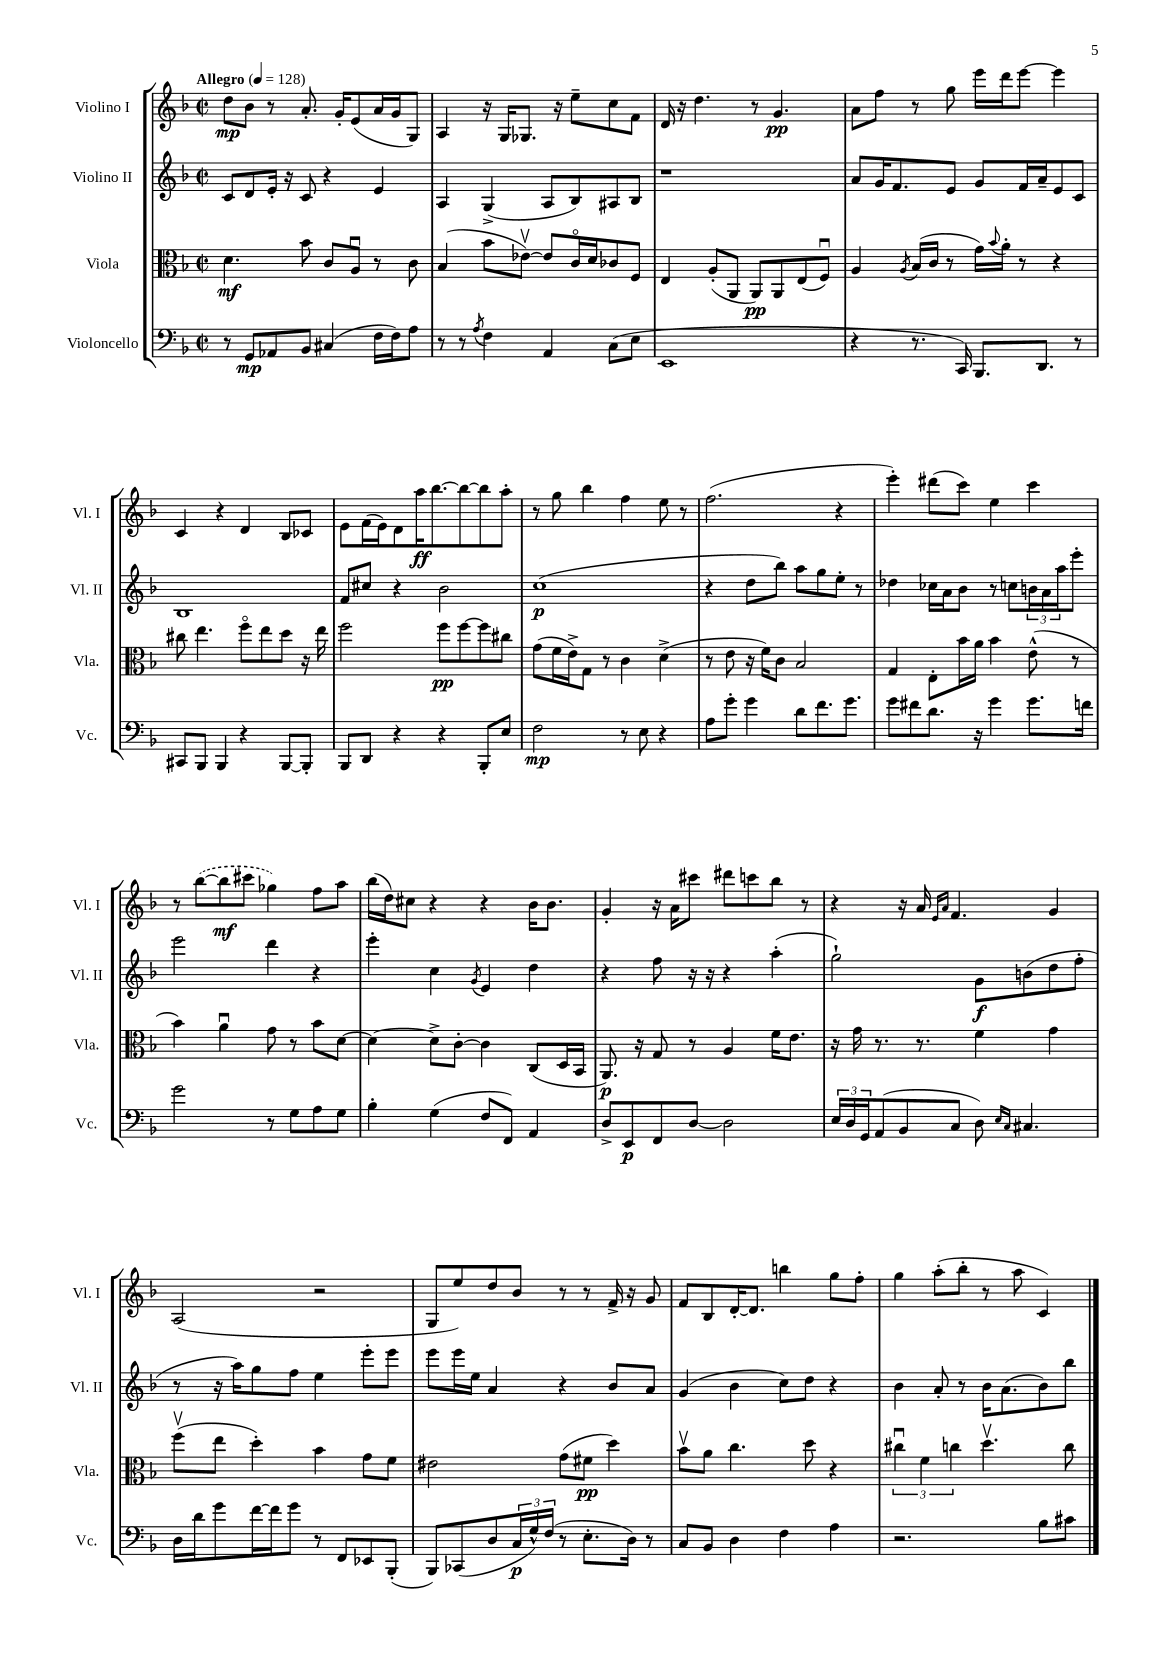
<<
\new StaffGroup <<
\new Staff = "s0" \with { instrumentName = "Violino I" shortInstrumentName = "Vl. I" } {
    \clef treble \key f \major \defaultTimeSignature \time 2/2 \tempo "Allegro" 4 = 128
    d''8\mp bes'8 r8 a'8.-. g'16-. e'8( a'16 g'16 g8) |
    a4 r16 g16 ges8. r16 e''8-- c''8 f'8 |
    d'16 r16 d''4. r8 g'4.\pp |
    a'8 f''8 r8 g''8 e'''16 d'''16 e'''8~ e'''4 |
    c'4 r4 d'4 bes8 ces'8 |
    e'8 f'16( e'16) d'8 a''16\ff bes''8.~ bes''8~ bes''8 a''8-. |
    r8 g''8 bes''4 f''4 e''8 r8 |
    f''2.( r4 |
    e'''4-.) dis'''8( c'''8) e''4 c'''4 |
    r8 \once \slurDashed bes''8~( bes''8\mf cis'''8 ges''4) f''8 a''8 |
    bes''16( d''16) cis''8 r4 r4 bes'16 bes'8. |
    g'4-. r16 a'16 cis'''8 dis'''8 c'''8 bes''8 r8 |
    r4 r16 a'16 \grace { e'16 a'16 } f'4. g'4 |
    a2( r2 |
    g8 e''8) d''8 bes'8 r8 r8 f'16-> r16 g'8 |
    f'8 bes8 d'16~-. d'8. b''4 g''8 f''8-. |
    g''4 a''8-.( bes''8-. r8 a''8 c'4) \bar "|." |
}
\new Staff = "s1" \with { instrumentName = "Violino II" shortInstrumentName = "Vl. II" } {
    \clef treble \key f \major \defaultTimeSignature \time 2/2
    c'8 d'8 e'16-. r16 c'8 r4 e'4 |
    a4 g4->( a8 bes8) ais8 bes8 |
    r1 |
    a'8 g'16 f'8. e'8 g'8 f'16 a'16-- e'8 c'8 |
    bes1 |
    f'8 cis''8 r4 bes'2 |
    c''1\p( |
    r4 d''8 bes''8) a''8 g''8 e''8-. r8 |
    des''4 ces''16 a'16 bes'8 r8 c''8 \tuplet 3/2 { b'16 a'16 a''16 } e'''8-. |
    e'''2 d'''4 r4 |
    e'''4-. c''4 \acciaccatura { g'8 } e'4 d''4 |
    r4 f''8 r16 r16 r4 a''4-.( |
    g''2-!) g'8\f b'8( d''8 f''8-. |
    r8 r16 a''16) g''8 f''8 e''4 e'''8-. e'''8 |
    e'''8 e'''16 e''16 a'4 r4 bes'8 a'8 |
    g'4( bes'4 c''8) d''8 r4 |
    bes'4 a'8-. r8 bes'16 a'8.( bes'8) bes''8 \bar "|." |
}
\new Staff = "s2" \with { instrumentName = "Viola" shortInstrumentName = "Vla." } {
    \clef alto \key f \major \defaultTimeSignature \time 2/2
    d'4.\mf bes'8 c'8 a8\downbow r8 c'8 |
    bes4( bes'8 ees'8~\upbow) ees'8 c'16\flageolet d'16 ces'8 f8 |
    e4 a8-.( a,8 a,8\pp) a,8 e8( f8\downbow) |
    a4 \acciaccatura { a8 } bes16( c'16 r8 g'16) \appoggiatura { bes'8 } a'16-. r8 r4 |
    cis''8 e''4. f''8\flageolet e''8 d''8 r16 e''16 |
    f''2 f''8\pp f''8~ f''8 cis''8 |
    g'8( f'16 e'16->) g8 r8 c'4 d'4->( |
    r8 e'8 r16 f'16) c'8 bes2 |
    g4 e8-. bes'16 a'16 bes'4 e'8-^( r8 |
    bes'4) a'4\downbow g'8 r8 bes'8 d'8~ |
    d'4~ d'8-> c'8~-. c'4 c8( d16 bes,16 |
    a,8.\p) r16 g8 r8 a4 f'16 e'8. |
    r16 g'16 r8. r8. f'4 g'4 |
    f''8\upbow( e''8 d''4-.) bes'4 g'8 f'8 |
    eis'2 g'8( fis'8\pp d''4) |
    bes'8\upbow a'8 c''4. d''8 r4 |
    \tuplet 3/2 { cis''4\downbow f'4 c''4 } d''4.\upbow c''8 \bar "|." |
}
\new Staff = "s3" \with { instrumentName = "Violoncello" shortInstrumentName = "Vc." } {
    \clef bass \key f \major \defaultTimeSignature \time 2/2
    r8 g,8\mp aes,8 bes,8 cis4( f16 f16) a8 |
    r8 r8 \acciaccatura { a8 } f4 a,4 c8( e8 |
    e,1 |
    r4 r8. c,16) bes,,8. d,8. r8 |
    cis,8 bes,,8 bes,,4 r4 bes,,8~ bes,,8-. |
    bes,,8 d,8 r4 r4 bes,,8-. e8 |
    f2\mp r8 e8 r4 |
    a8 g'8-. g'4 d'8 f'8. g'8. |
    g'8 fis'8 d'8. r16 g'4 g'8. f'16 |
    g'2 r8 g8 a8 g8 |
    bes4-. g4( f8 f,8) a,4 |
    d8-> e,8\p f,8 d8~ d2 |
    \tuplet 3/2 { e16 d16 g,16 } a,8( bes,8 c8 d8) \grace { e16 c16 } cis4. |
    d16 d'16 g'8 f'16~ f'16 g'8 r8 f,8 ees,8 bes,,8-.( |
    bes,,8) ces,8( d8 \tuplet 3/2 { c16\p g16-^) f16( } r8 e8.-. d16) r8 |
    c8 bes,8 d4 f4 a4 |
    r2. bes8 cis'8 \bar "|." |
}
>>
>>
\layout { \context { \Score \remove "Bar_number_engraver" } }
